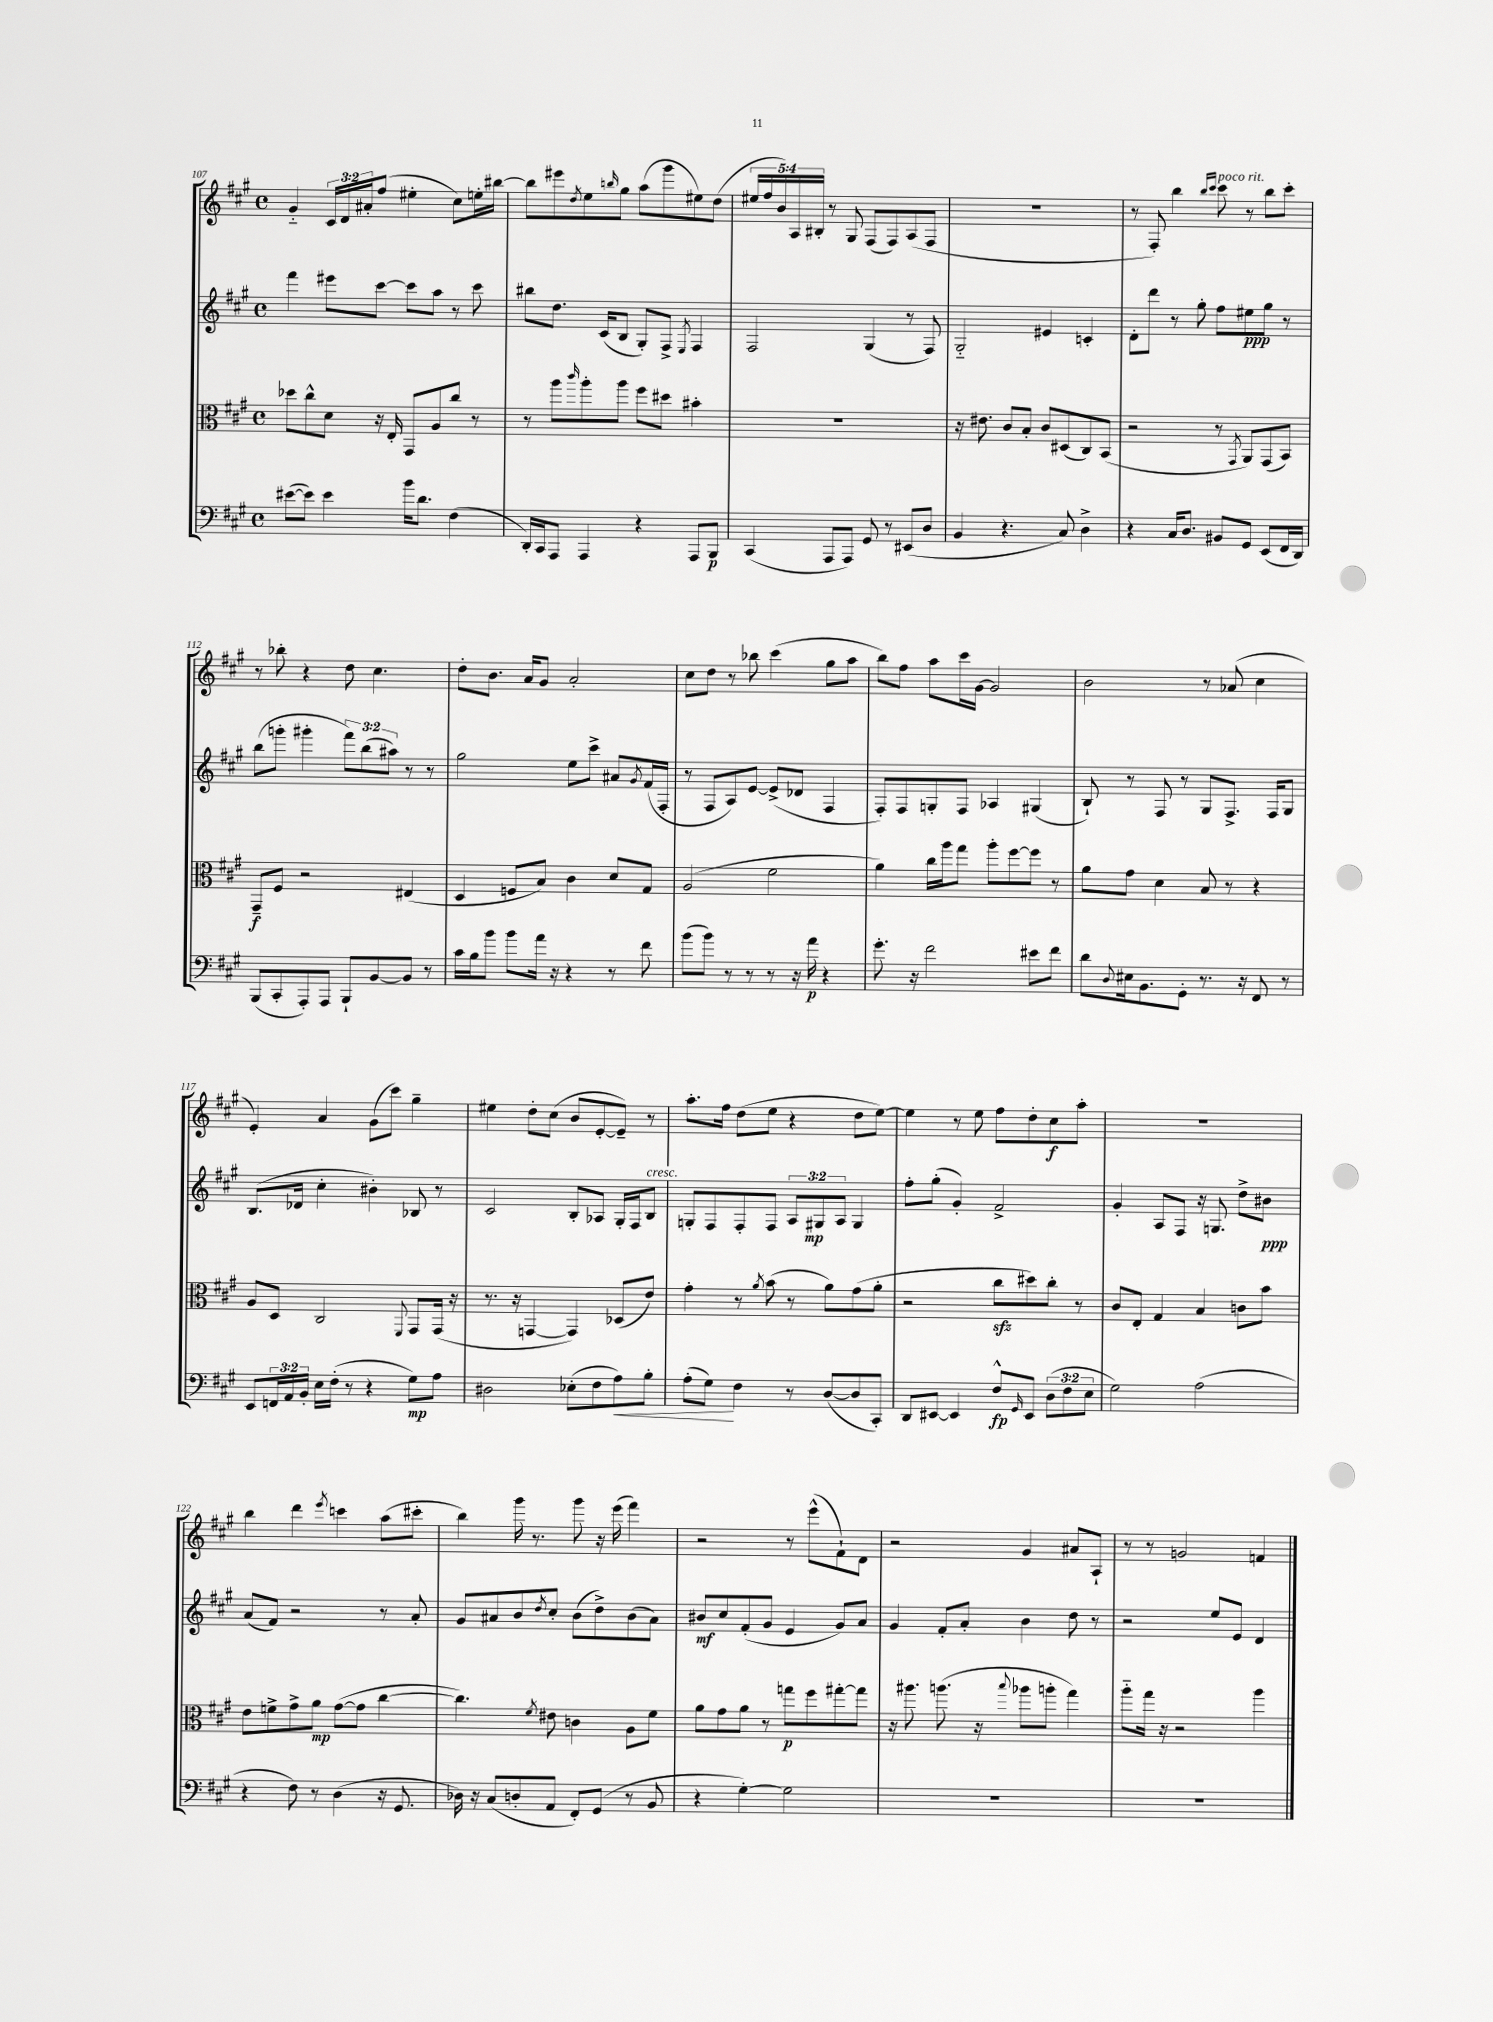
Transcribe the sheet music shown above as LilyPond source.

<<
\new StaffGroup <<
\new Staff = "s0" {
    \clef treble \key a \major \defaultTimeSignature \time 4/4 \override Staff.TupletNumber.text = #tuplet-number::calc-fraction-text
    gis'4-_ \tuplet 3/2 { cis'16 d'16 ais'16-. } fis''8( eis''4-. cis''8) e''16-. bis''16~ |
    bis''8 eis'''8 \acciaccatura { d''8 } e''8 \grace { b''16 } gis''8 a''8( gis'''8 eis''8) d''8( |
    \tuplet 5/4 { eis''16 fis''16 b'16) a16 bis16-. } r8 gis8 fis8( fis8) a8( fis8 |
    R1 |
    r8 fis8-.) b''4 \grace { b''16 cis'''16 } cis'''8^\markup { \italic "poco rit." } r8 b''8 cis'''8-. |
    r8 bes''8-. r4 d''8 cis''4. |
    d''8-. b'8. a'16 gis'8 a'2-. |
    cis''8 d''8 r8 bes''8 cis'''4( gis''8 a''8 |
    b''8) fis''8 a''8 cis'''16 gis'16~ gis'2 |
    b'2 r8 aes'8( cis''4 |
    e'4-.) a'4 gis'8( cis'''8) gis''4-- |
    eis''4 d''8-. cis''8( b'8 e'8~-. e'8--) r8 |
    a''8.-. fis''16 d''8( e''8 r4 d''8 e''8~) |
    e''4 r8 e''8 fis''8 d''8-. cis''8\f a''8-. |
    R1 |
    b''4 d'''4 \acciaccatura { e'''8 } c'''4 a''8( cis'''8-. |
    b''4) gis'''16 r8. gis'''8 r16 e'''16( fis'''4) |
    r2 r8 e'''8-^( fis'8-!) d'8 |
    r2 gis'4 ais'8 a8-! |
    r8 r8 g'2 f'4 \bar "|." |
}
\new Staff = "s1" {
    \clef treble \key a \major \defaultTimeSignature \time 4/4 \override Staff.TupletNumber.text = #tuplet-number::calc-fraction-text
    fis'''4 eis'''8 cis'''8~ cis'''8 a''8 r8 cis'''8 |
    bis''8 d''8. cis'16( b8 gis8-.) fis8-> \acciaccatura { e8 } fis4 |
    fis2 gis4( r8 fis8) |
    gis2-_ eis'4 c'4-. |
    d'8-. d'''8 r8 gis''8-. fis''8 eis''8\ppp gis''8 r8 |
    b''8( g'''8-. gis'''4-. \tuplet 3/2 { fis'''8) b''8( ais''8) } r8 r8 |
    gis''2 e''8 cis'''8-> ais'8 \acciaccatura { gis'8 } fis'16( fis16-. |
    r8 fis8 a8) e'8~ e'8->( des'8 fis4 |
    fis8-.) fis8 g8-. fis8 aes4 gis4( |
    b8-!) r8 fis8 r8 gis8 fis8.-> fis16 gis8 |
    b8.( des'16 cis''4-. bis'4-.) bes8 r8 |
    cis'2 b8-. aes8 gis16-. fis16 b8^\markup { \italic "cresc." } |
    g8-. fis8 fis8-. fis8 \tuplet 3/2 { a8 gis8\mp a8 } gis4 |
    fis''8-. gis''8-.( gis'4-.) fis'2-> |
    gis'4-. a8 fis8 r16 g8. d''8-> bis'8\ppp |
    a'8( fis'8) r2 r8 a'8-. |
    gis'8 ais'8 b'8 \acciaccatura { d''8 } cis''8-. b'8( d''8->) b'8( ais'8) |
    bis'8\mf cis''8 fis'8-.( gis'8 e'4 gis'8) a'8 |
    gis'4 fis'8-. a'8-. b'4 d''8 r8 |
    r2 e''8 e'8 d'4 \bar "|." |
}
\new Staff = "s2" {
    \clef alto \key a \major \defaultTimeSignature \time 4/4
    des''8 cis''8-^ d'8 r16 e16-. gis,8 a8 cis''8 r8 |
    r8 a''8 \grace { cis'''16 } a''8-. a''8 fis''8 dis''8 bis'4-. |
    R1 |
    r16 eis'8. cis'8 b8-. cis'8 dis8( cis8) b,8( |
    r2 r8 \acciaccatura { gis,8 } a,8) gis,8( b,8) |
    gis,8--\f fis8 r2 eis4( |
    d4 f8 b8) cis'4 d'8 gis8 |
    a2( fis'2 |
    a'4) cis''16 a''16 gis''8 a''8-. fis''8~ fis''8 r8 |
    a'8 gis'8 d'4 b8 r8 r4 |
    a8 d8 cis2 \appoggiatura { fis,8 } gis,8 gis,16( r16 |
    r8. r16 g,4~ g,4) des8( e'8) |
    gis'4-. r8 \acciaccatura { a'8 } b'8( r8 a'8) gis'8( a'8-. |
    r2 cis''8\sfz dis''8) cis''8-. r8 |
    cis'8 e8-. gis4 b4 c'8 b'8 |
    e'8 f'8-> gis'8-> a'8\mp gis'8~( gis'8 cis''4~ |
    cis''4.) \acciaccatura { fis'8 } eis'8 c'4 a8 fis'8 |
    a'8 gis'8 a'8 r8 g''8\p fis''8 gis''8~-. gis''8 |
    r16 ais''8. a''8.( r16 \appoggiatura { b''8 } aes''8 a''8-. gis''4) |
    a''8-_ gis''16 r16 r2 a''4 \bar "|." |
}
\new Staff = "s3" {
    \clef bass \key a \major \defaultTimeSignature \time 4/4 \override Staff.TupletNumber.text = #tuplet-number::calc-fraction-text
    eis'8~( eis'8) eis'4 b'16 d'8. fis4( |
    d,16-.) cis,16 a,,8 a,,4 r4 a,,8 b,,8\p |
    cis,4( a,,8 a,,8) gis,8 r8 eis,8( d8 |
    b,4 r4. cis8) d4-> |
    r4 cis16 d8. bis,8 gis,8 e,8( fis,16 d,16) |
    b,,8( cis,8-. a,,8-.) a,,8 b,,8-! b,8~ b,8 r8 |
    cis'16 b16 b'8 b'8 a'16 r16 r4 r8 fis'8 |
    b'8( b'8) r8 r8 r8 r16 a'16\p r4 |
    gis'8.-. r16 fis'2 eis'8 fis'8 |
    d'8 \appoggiatura { d8 } eis16 b,8. gis,8-. r8. r16 fis,8 r8 |
    e,8 \tuplet 3/2 { f,16 a,16 b,16-. } e16 fis16-.( r8 r4 gis8\mp) a8 |
    dis2 ees8-.( fis8 a8\<) b8-. |
    a8-.( gis8\!) fis4 r8 d8~( d8 cis,8-.) |
    d,8 eis,8~ eis,4 fis8-^\fp \grace { gis,16 } eis,8 \tuplet 3/2 { d8( fis8 e8 } |
    gis2) a2( |
    r4 fis8) r8 d4( r16 gis,8. |
    des16) r16 cis8( d8-. a,8 fis,8-.) gis,8( r8 b,8 |
    r4 gis4~-.) gis2 |
    R1 |
    R1 \bar "|." |
}
>>
>>
\layout { \context { \Score currentBarNumber = #107 } }
